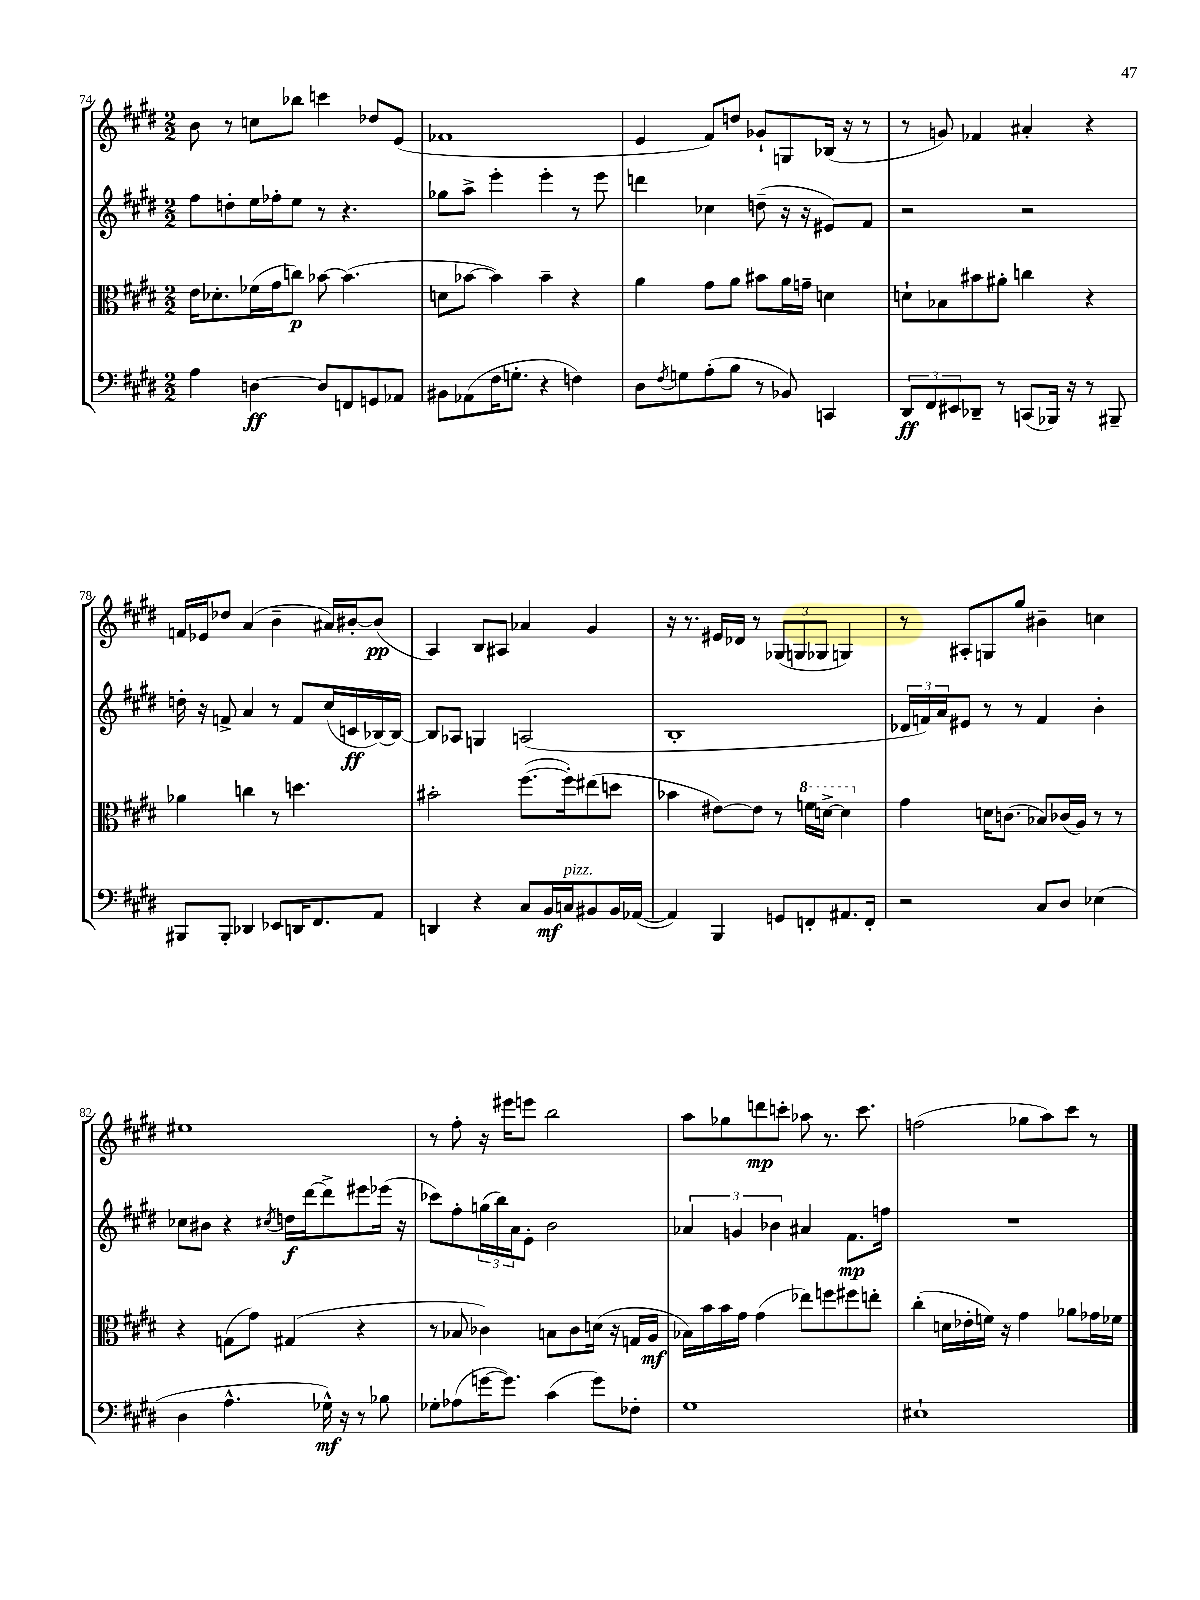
<<
\new StaffGroup <<
\new Staff = "s0" {
    \clef treble \key e \major \numericTimeSignature \time 2/2
    b'8 r8 c''8 bes''8 c'''4 des''8 e'8( |
    fes'1 |
    e'4 fis'8) d''8 ges'8-! g8 bes16( r16 r8 |
    r8 g'8) fes'4 ais'4-. r4 |
    f'16 ees'16 des''8 a'4( b'4-- ais'16) bis'16~-. bis'8\pp( |
    a4) b8 ais8 aes'4 gis'4 |
    r16 r8. eis'16 des'16 r8 \tuplet 3/2 { ges8( g8 ges8 } g4) |
    r8 ais8-. g8 gis''8 bis'4-- c''4 |
    eis''1 |
    r8 fis''8-. r16 eis'''16 e'''8 b''2 |
    a''8 ges''8 d'''8\mp c'''8-. aes''8 r8. c'''8. |
    f''2( ges''8 a''8) cis'''8 r8 \bar "|." |
}
\new Staff = "s1" {
    \clef treble \key e \major \numericTimeSignature \time 2/2
    fis''8 d''8-. e''16 fes''16-. e''8 r8 r4. |
    ges''8 a''8-> e'''4-. e'''4-. r8 e'''8 |
    d'''4 ces''4 d''8--( r16 r16 eis'8) fis'8 |
    r2 r2 |
    d''16-. r16 f'8-> a'4 r8 f'8 cis''16( c'16\ff bes16~) bes16~ |
    bes8 aes8 g4 a2( |
    b1-. |
    \tuplet 3/2 { des'16 f'16) a'16 } eis'8 r8 r8 f'4 b'4-. |
    ces''8 bis'8 r4 \acciaccatura { cis''8 } d''16\f dis'''16~ dis'''8-> eis'''8 ees'''16( r16 |
    ces'''8) fis''8-. \tuplet 3/2 { g''16( b''16) a'16 } e'8-. b'2 |
    \tuplet 3/2 { aes'4 g'4 bes'4 } ais'4 fis'8.\mp f''16 |
    R1 \bar "|." |
}
\new Staff = "s2" {
    \clef alto \key e \major \numericTimeSignature \time 2/2
    e'16 des'8.-. fes'16( gis'16 c''8\p) bes'8~ bes'4.( |
    d'8 bes'8~ bes'4) bes'4-- r4 |
    a'4 gis'8 a'8 bis'8 a'16 g'16-- d'4 |
    d'8-! bes8 bis'8 ais'8-. c''4 r4 |
    aes'4 c''4 r8 d''4. |
    bis'2-. fis''8.~( fis''16-.) eis''8( d''8 |
    bes'4 eis'8~) eis'8 r8 \ottava #1 f''16 d''16~-> d''4 \ottava #0 |
    gis'4 d'16 c'8.( bes8) ces'16( a16) r8 r8 |
    r4 g8( gis'8) gis4( r4 |
    r8 bes8 ces'4) b8 ces'8 d'16( r16 g16 a16\mf |
    bes16) b'16 b'16 gis'16 gis'4( ees''8) f''8 fis''8 e''8-. |
    cis''4-.( d'16 ees'16-. f'16) r16 gis'4 aes'8 ges'16 fes'16 \bar "|." |
}
\new Staff = "s3" {
    \clef bass \key e \major \numericTimeSignature \time 2/2
    a4 d4~\ff d8 f,8 g,8 aes,8 |
    bis,8 aes,8( fis16 g8.-. r4 f4) |
    dis8 \acciaccatura { fis8 } g8 a8-.( b8 r8 bes,8) c,4 |
    \tuplet 3/2 { dis,8\ff fis,8 eis,8 } des,8-- r8 c,8( bes,,16) r16 r8 bis,,8-- |
    bis,,8 bis,,8-. des,4 ees,8 d,16 fis,8. a,8 |
    d,4 r4 cis8 b,16\mf c16^\markup { \italic "pizz." } bis,8 bis,16 aes,16~( |
    aes,4) b,,4 g,8 f,8-. ais,8. f,16-. |
    r2 cis8 dis8 ees4( |
    dis4 a4.-^ ges16-^\mf) r16 r8 bes8 |
    ges8-. aes8( g'16~ g'8.) cis'4( g'8) fes8-. |
    gis1 |
    eis1-! \bar "|." |
}
>>
>>
\layout { \context { \Score currentBarNumber = #74 } }
